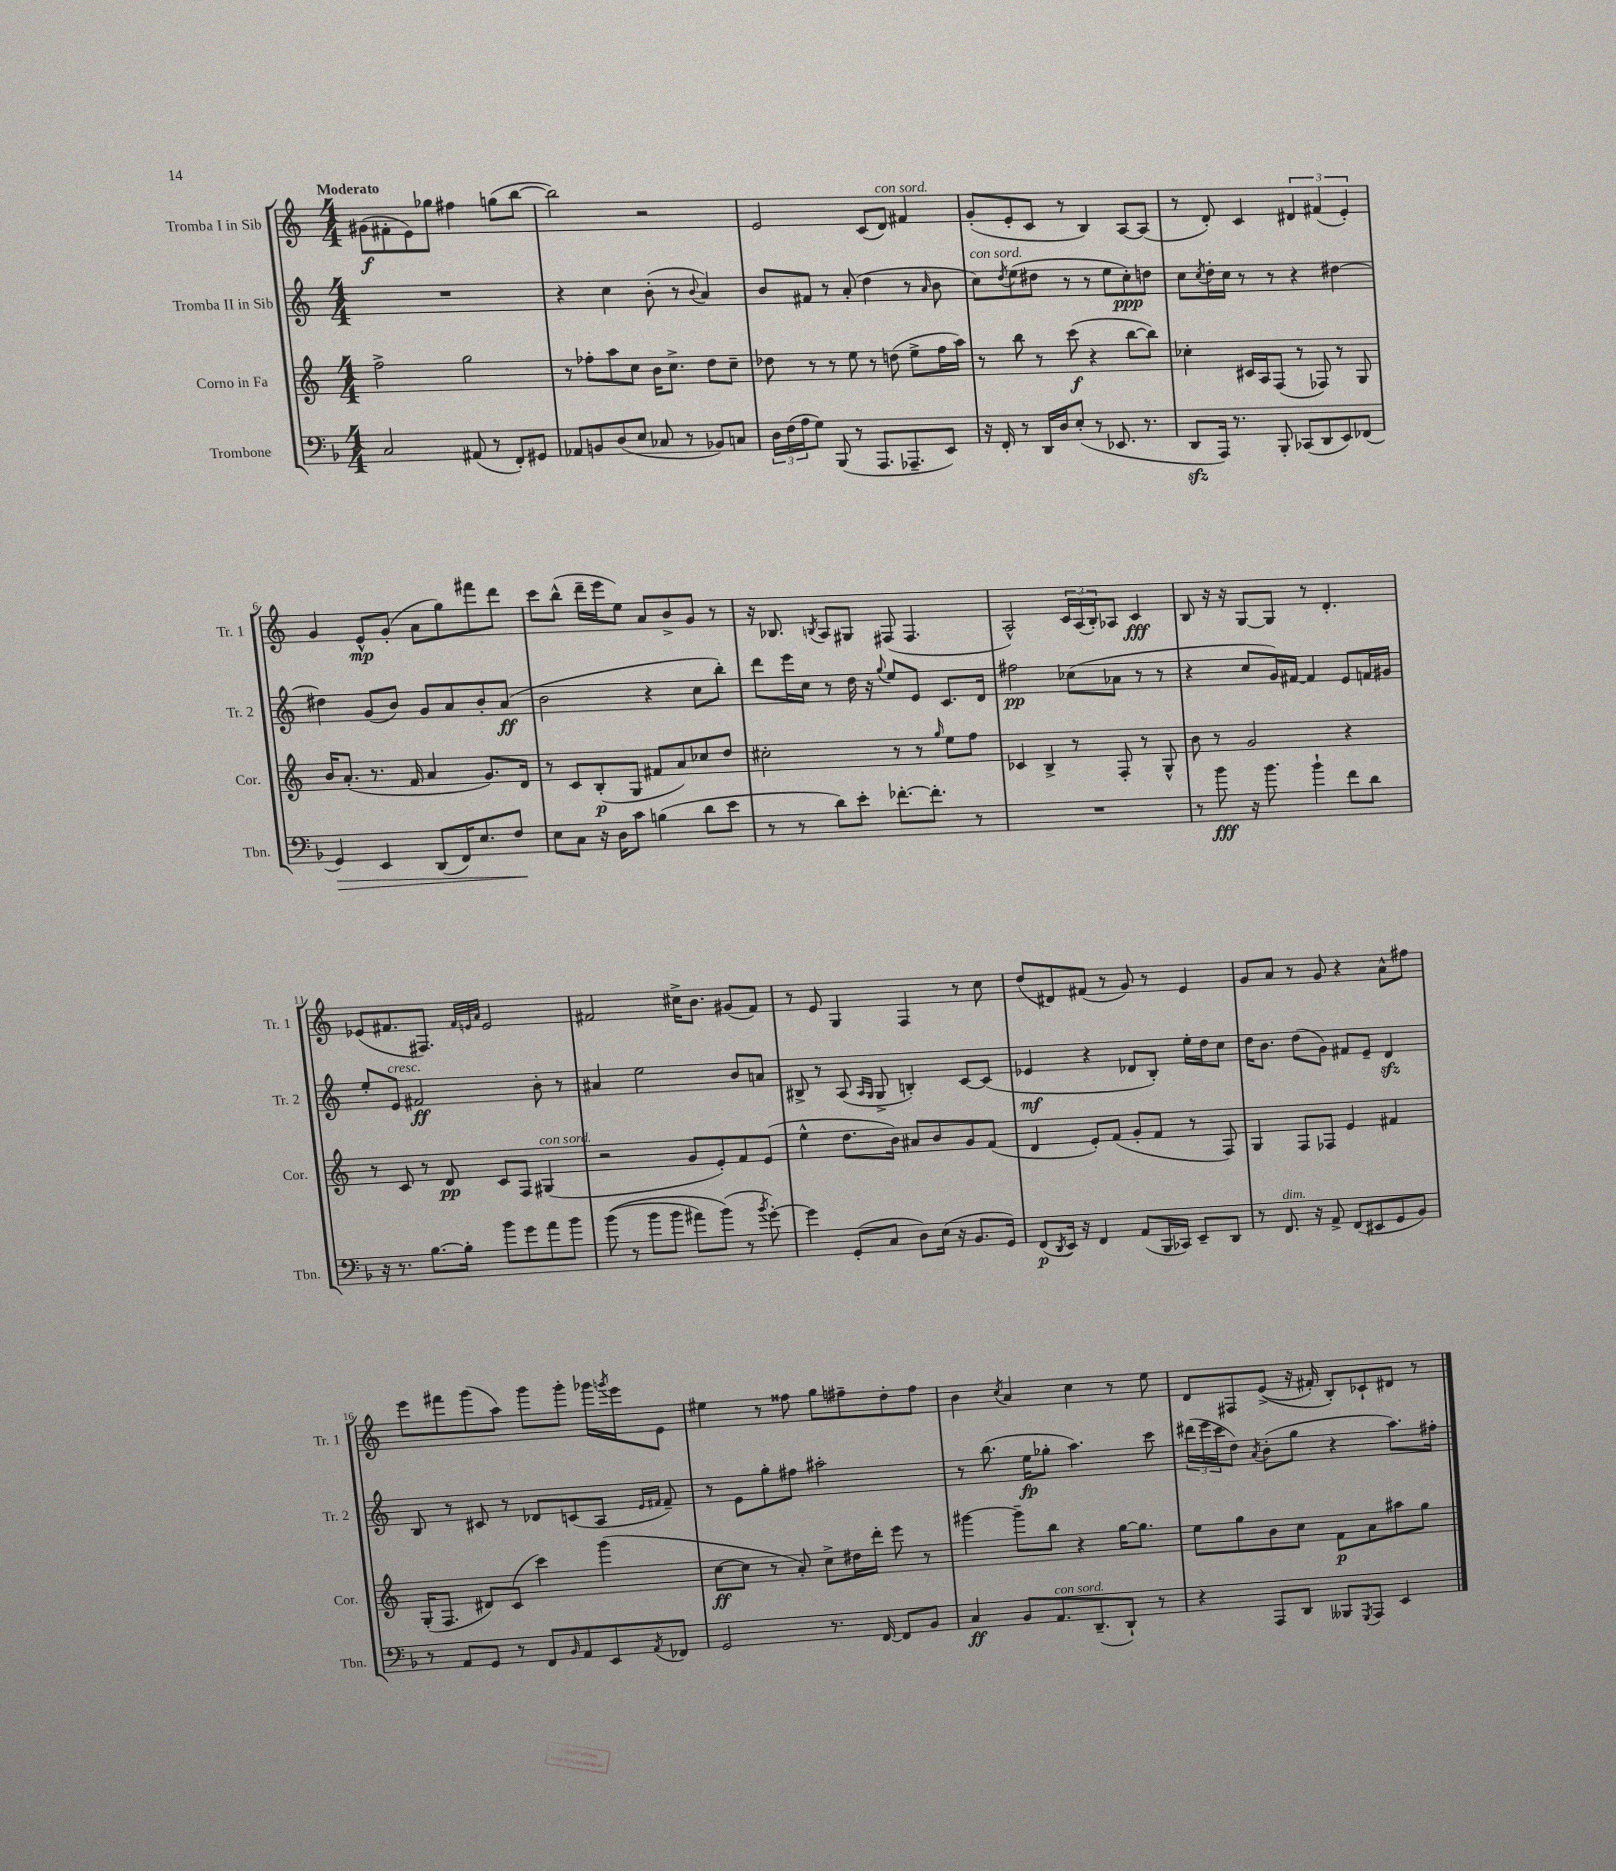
<<
\new StaffGroup <<
\new Staff = "s0" \with { instrumentName = "Tromba I in Sib" shortInstrumentName = "Tr. 1" } {
    \clef treble \key c \major \numericTimeSignature \time 4/4 \tempo "Moderato"
    gis'8\f( fis'8-. e'8) ges''8 fis''4 g''8( b''8~ |
    b''2) r2 |
    e'2 c'8( d'8^\markup { \italic "con sord." }) fis'4 |
    g'8-.( e'8-. c'8 r8 b4) a8~ a8( |
    r8 d'8-.) c'4 \tuplet 3/2 { dis'4 fis'4( e'4-.) } |
    g'4 e'8-^\mp g'8-.( a'8 g''8) fis'''8 d'''8 |
    c'''8 b''8-^( d'''16-- e'''16 e''8) a'8 b'8-> g'8 r8 |
    r16 bes8. \acciaccatura { b8 } a8 gis8 fis8( fis4. |
    a2-^) \tuplet 3/2 { c'16 a16( b16-.) } aes8 c'4\fff |
    b8 r16 r16 g8~ g8 r8 d'4.-. |
    ees'8( fis'8. fis8.) \grace { fis'32 e'32 a'32 } e'2 |
    fis'2 cis''16-> b'8. gis'8( fis'8) |
    r8 e'8 g4 f4 r8 c''8 |
    d''8( dis'8) fis'8( r8 g'8) r8 e'4 |
    g'8 a'8 r8 g'8 r4 a'8-^ fis''8 |
    e'''8 fis'''8 g'''8( a''8) g'''8 g'''8-. ges'''16 \acciaccatura { g'''8 } e'''16 e'8 |
    eis''4 r8 fisis''8 g''8 fis''8-- d''8-. fis''8 |
    b'4 \acciaccatura { c''8 } a'4 c''4 r8 e''8 |
    d'8 fis8 e'8->(\( r16 fis'16-.) b8-.\) ces'8-! dis'8 r8 \bar "|." |
}
\new Staff = "s1" \with { instrumentName = "Tromba II in Sib" shortInstrumentName = "Tr. 2" } {
    \clef treble \key c \major \numericTimeSignature \time 4/4
    R1 |
    r4 c''4 b'8-.( r8 \appoggiatura { b'8 } a'4) |
    b'8 fis'8 r8 a'8-.( d''4 r8 \grace { a'16 } b'8 |
    c''8^\markup { \italic "con sord." }) \acciaccatura { d''8 } e''8( dis''8 r8 r8 e''8 c''8-.\ppp) d''8 |
    c''8 \acciaccatura { c''8 } d''16-. c''16 r8 r8 r4 dis''4~ |
    dis''4 g'8( b'8) g'8 a'8 b'8-. a'8\ff( |
    b'2 r4 c''8 b''8-.) |
    d'''8 e'''16 c''16 r8 d''16 r16 \appoggiatura { g''8 } e''8 e'8 c'8. d'16 |
    fis''2\pp ces''8( aes'8 r8 r8 |
    r4 c''8 g'16) fis'16~ fis'4 e'8 f'16 gis'16 |
    e''8-. e'8^\markup { \italic "cresc." } fis'2\ff b'8-. r8 |
    ais'4 e''2 b'8 a'8 |
    bis8-> r8 a8( \grace { a16 g16 } g8-> b4-.) c'8~ c'8( |
    ees'4\mf r4 des'8 b8-.) e''16-. d''16 c''8 |
    d''16 b'8. d''8( g'8) fis'8 e'8-- d'4\sfz |
    b8 r8 cis'8 r8 des'8 c'8( a8 \grace { e'16 fis'16 } fis'8--) |
    r8 e'8 g''8-. fis''8 ais''2-. |
    r8 b''8.( e''16\fp ges''8-. a''4.) c'''8 |
    \tuplet 3/2 { dis'''16( e'''16 c'''16 } d''8) \acciaccatura { a'8 } b'8-.( g''8 r4 a''8.) fis''16-. \bar "|." |
}
\new Staff = "s2" \with { instrumentName = "Corno in Fa" shortInstrumentName = "Cor." } {
    \clef treble \key c \major \numericTimeSignature \time 4/4
    f''2-> g''2 |
    r8 fes''8-. a''8 c''8 b'16 c''8.-> d''8 c''8-- |
    des''8 r8 r8 e''8 r8 d''8( e''8-> f''16 a''16) |
    r8 b''8 r8 c'''8\f( r4 b''8~ b''8) |
    ces''4-. cis'16 a16 f8( r8 fes8) r8 g8 |
    b'16 a'8.-.( r8. f'16 a'4 g'8.) d'16 |
    r8 c'8 b8-.\p( g8 fis'8 a'8) ces''8 d''8 |
    cis''2-. r8 r8 \grace { g''16 } e''8 f''8 |
    ces'4 b4-> r8 f8-. r8 g8-^ |
    b'8 r8 g'2 r4 |
    r8 c'8 r8 d'8\pp c'8 f8 gis4^\markup { \italic "con sord." }( |
    r2 g'8 e'8-.) f'8 e'8( |
    e''4-^ d''8. b'16) ais'8 b'8 g'8 f'8( |
    d'4 e'8-.) f'8( g'8-. f'8 r8 f8) |
    g4 f8 fes8 e'4 fis'4 |
    g16-.( f8. dis'8) c'8( c'''4) g'''4( |
    c''8~\ff c''8 r8 a'8-.) c''8-> dis''16 d'''16-. e'''8 r8 |
    gis'''4~ gis'''8-- b''8 r4 g''16~ g''8. |
    e''8 g''8 b'8 c''8 f'8\p a'8 ais''8 g''8 \bar "|." |
}
\new Staff = "s3" \with { instrumentName = "Trombone" shortInstrumentName = "Tbn." } {
    \clef bass \key f \major \numericTimeSignature \time 4/4
    c2 ais,8( r8 f,8-.) gis,8 |
    aes,8 b,8 d8( e8 ces8 r8 bes,8) c8 |
    \tuplet 3/2 { d16 f16( a16 } g8) bes,,8( r8 a,,8. aes,,8.-- e,8) |
    r16 f,16-. r8 d,16 d16 e8-.( r8 ees,8. r8. |
    d,8\sfz a,,16) r8. bes,,8-. ces,8( d,8 e,8) fes,8( |
    g,4\>) e,4 d,8( f,16) e8. f8\! |
    e8 c8 r16 d16 c'8 b4( d'8 e'8 |
    r8 r8 d'8) e'8-. fes'8.~-. fes'8.-. r8 |
    R1 |
    r8 bes'8\fff r16 bes'8. bes'4-! f'8 d'8 |
    r16 r8. bes8.~ bes16-. bes'8 g'8 a'8 bes'8 |
    bes'8(\( r8 bes'8 bes'8 ais'8) bes'8(\) r8 \acciaccatura { bes'8 } g'8~-.) |
    g'4 g,8-.( c8 d8) e16( r16 bes,8. g,16) |
    f,8\p( \acciaccatura { d,8 } e,16) r16 f,4 a,8( bes,,16 ces,16) e,8-- d,8 |
    r8 f,8.^\markup { \italic "dim." } r16 a,8-> f,8( eis,8 g,8 bes,8) |
    r8 a,8 g,8 r8 f,8 \grace { bes,16 } a,8 e,8 \acciaccatura { a,8 } fes,8 |
    g,2 r8. f,16~ f,8 bes,8 |
    c4\ff bes,8 a,8.^\markup { \italic "con sord." } d,8.--( d,8-!) r8 |
    r4 a,,8 d,8 beses,,8 \acciaccatura { g,,8 } a,,8 e,4 \bar "|." |
}
>>
>>
